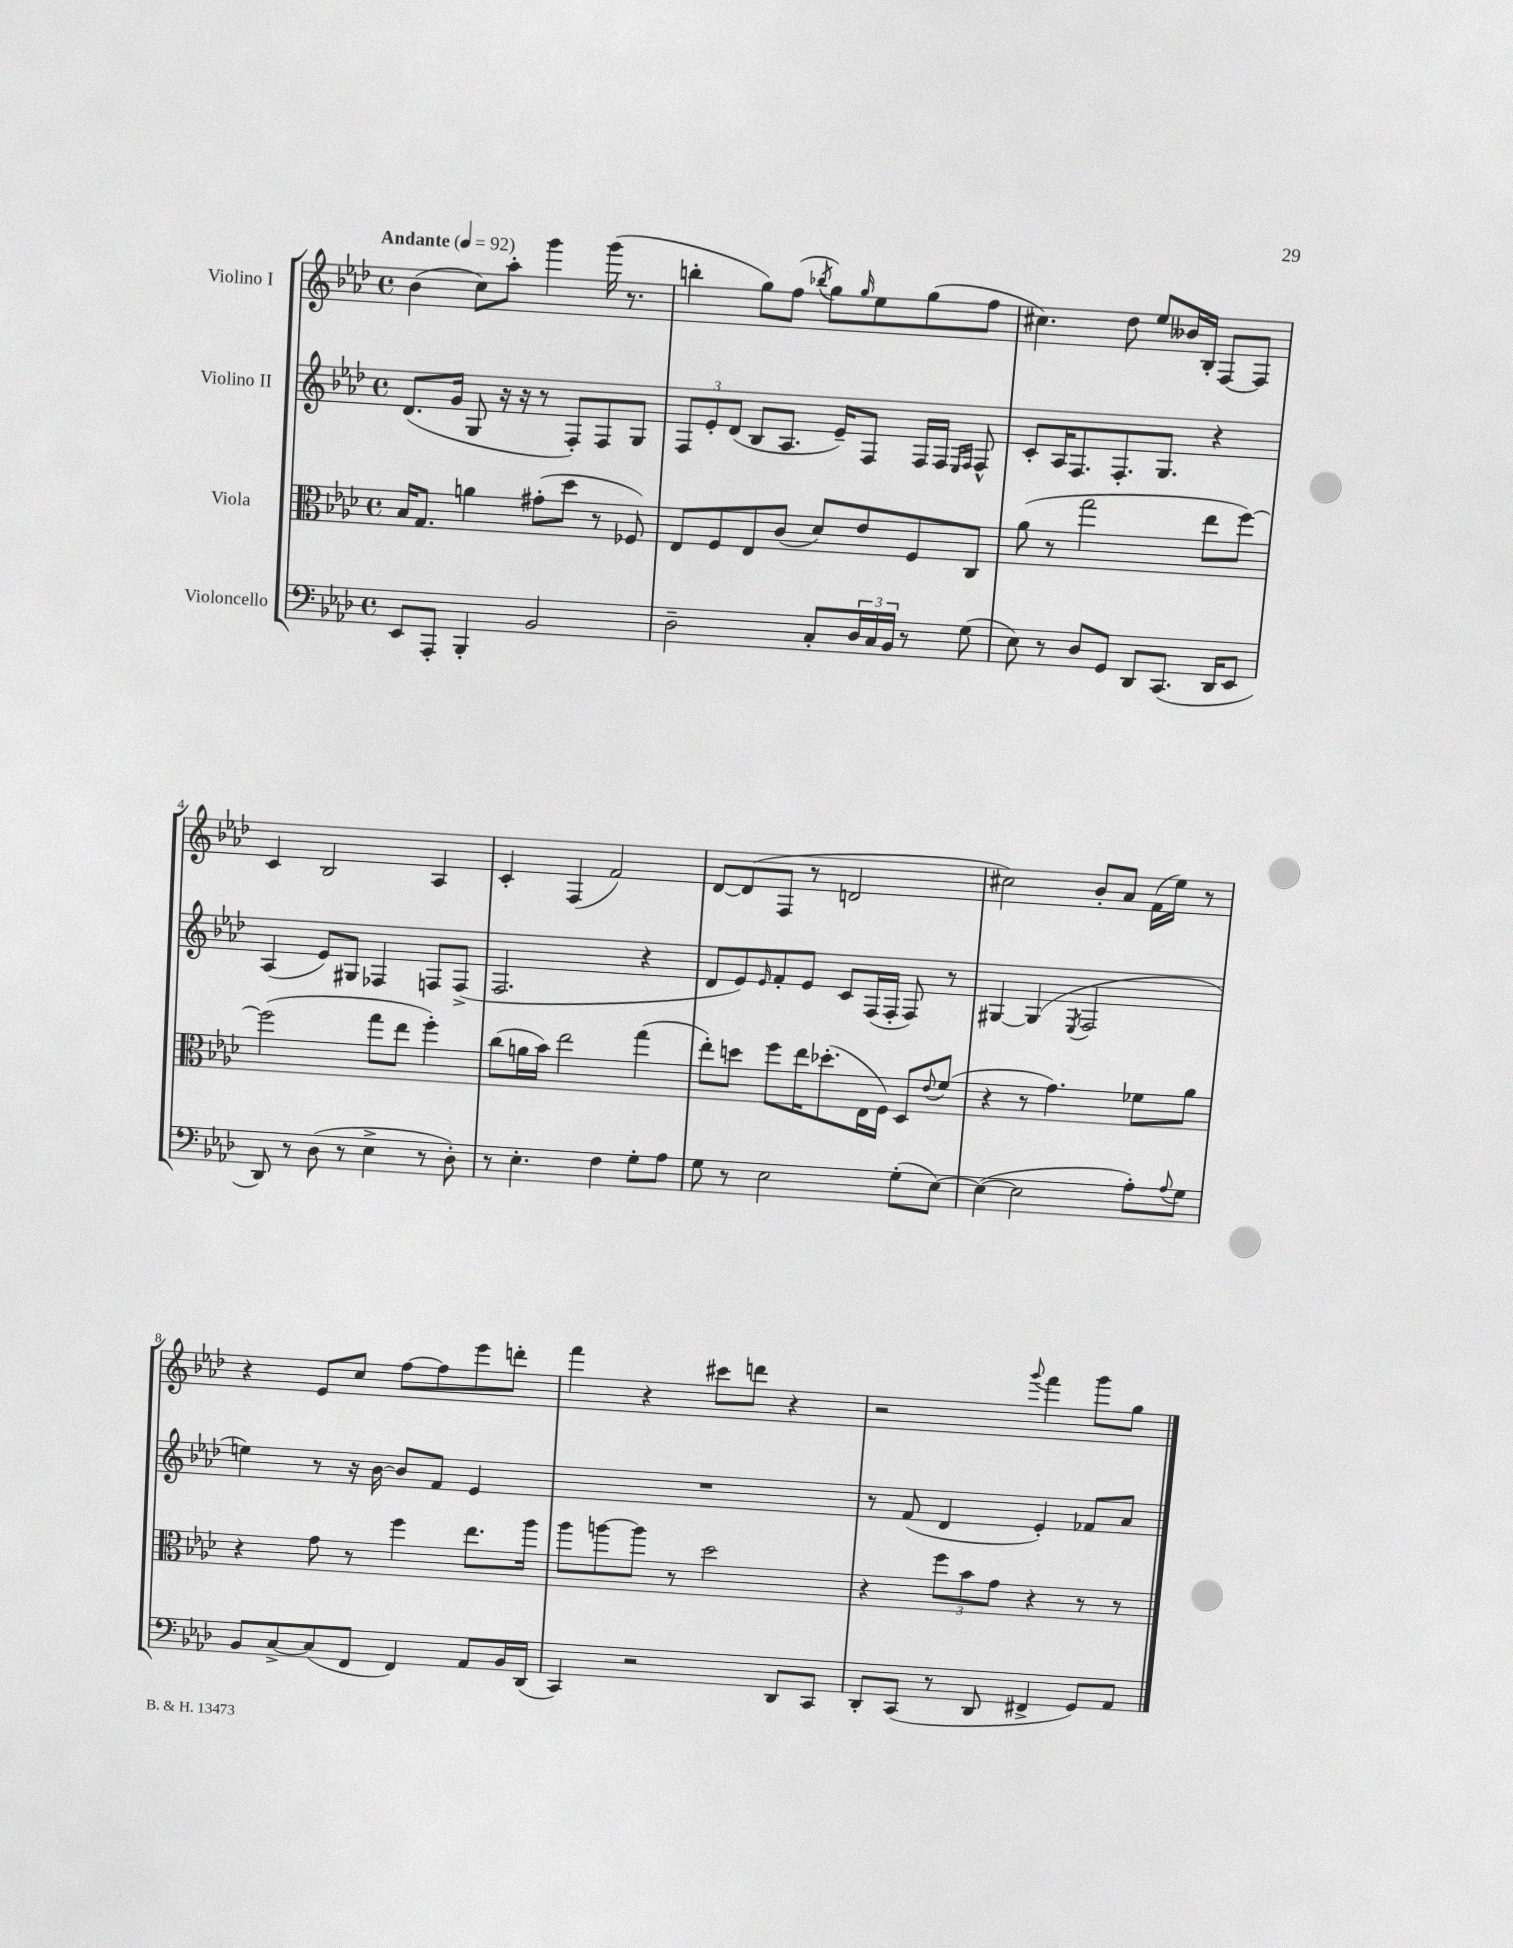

**kern	**kern	**kern	**kern
*staff4	*staff3	*staff2	*staff1
*clefF4	*clefC3	*clefG2	*clefG2
*k[b-e-a-d-]	*k[b-e-a-d-]	*k[b-e-a-d-]	*k[b-e-a-d-]
*M4/4	*M4/4	*M4/4	*M4/4
*met(c)	*met(c)	*met(c)	*met(c)
*MM92	*MM92	*MM92	*MM92
8EE-/L	16B-/LK	(8.d-/L	(4b-\
.	8.G/J	.	.
8AAA-'/J	.	.	.
.	.	16g/Jk	.
4BBB-'/	4a\	8G/	8cc\L)
.	.	16r	8aa-'\J
.	.	16r	.
2BB-/	(8g#'\L	8r	4ggg\
.	8dd-\J	8F'/L)	.
.	8r	8F/	(16ggg\
.	.	.	8.r
.	8F-/)	8G/J	.
=	=	=	=
2D-~\	8E-/L	12F/L	4bb'\
.	.	12e-'/	.
.	8F/	.	.
.	.	(12d-/J	.
.	8E-/	8B-/L	8gg\L)
.	(8c/J	8.A-/J	(8ff\J
.	.	.	8qbb-/
8C'/L	8d-/L)	.	8gg\L)
.	.	16e-~/LK)	.
.	.	.	16qqgg/
24D-/L	8e-/	8F/J	8ee-\
24C/	.	.	.
24BB-/JJ	.	.	.
8r	8F/	16F/LL	(8gg\
.	.	16F/JJ	.
.	.	16qqE-/LL	.
.	.	16qqF/JJ	.
(8G\	8C/J	8F^^/	8ff\J
=	=	=	=
8E-\)	(8a-\	8c'/L	4.cc#\)
8r	8r	16A-/K	.
.	.	8.F/	.
8D-/L	2gg\	.	.
8GG/J	.	8.F'/	8dd-\
8DD-/L	.	.	8ee-/L
.	.	8.G/J	.
(8.CC/J	.	.	16b--/L
.	.	.	16B-'/JJ
.	8ee-\L	4r	[8F/L
16DD-/LK	.	.	.
8EE-/J	[8ff\J)	.	8F/]J
=	=	=	=
8DD-/)	(2ff\]	(4A-/	4c/
8r	.	.	.
(8D-\	.	8e-/L)	2B-/
8r	.	8G#/J	.
4E-^\	8gg\L	4F-/	.
.	8ee-\J	.	.
8r	4ff'\)	8F/L	4A-/
8D-'\)	.	(8F^/J	.
=	=	=	=
8r	(8cc\L	2.F/	4c'/
4.E-'\	16a\L	.	.
.	16b-\JJ)	.	.
.	2ee-\	.	(4F/
4F\	.	.	2f/)
8G'\L	(4gg\	4r	.
8A-\J	.	.	.
=	=	=	=
8G\	8ee-'\L)	8d-/L	[8d-/L
8r	8dd\J	8e-/)	(8d-/]
.	.	16qqe-/	.
2E-\	8ff\L	8f'/	8F/J
.	16ee-\K	8e-/J	8r
.	(8.dd-'\	.	.
.	.	8c/L	2d/
.	16E-\L	(16F/L	.
.	16F\JJ)	16F'/JJ	.
(8G'\L	8D-/L	8F/)	.
.	8qqe-/	.	.
[8E-\J)	(8f/J	8r	.
=	=	=	=
(4E-\_	4r	[4G#/	2cc#\)
2E-\]	8r	(4G#/]	.
.	4.g\)	.	.
.	.	8qE-/	.
.	.	2F/	8b-'/L
.	.	.	8a-/J
8A-'\L)	8f-\L	.	(16f\LL
.	.	.	16ee-\JJ)
8qqA-/	.	.	.
8G\J	8a-\J	.	8r
=	=	=	=
8BB-/L	4r	4ee\)	4r
[8C^/	.	.	.
(8C/]	8g\	8r	8e-/L
8FF/J	8r	16r	8cc/J
.	.	[16b-\	.
4FF/)	4ff\	8b-/]L	[8ff\L
.	.	8f/J	8ff\]
8AA-/L	8.ee-\L	4e-/	8eee-\
16BB-/L	.	.	8ddd'\J
(16DD-/JJ	16aa-\Jk	.	.
=	=	=	=
4CC/)	8aa-\L	1r	4fff\
.	[8aa\	.	.
2r	8aa\]J	.	4r
.	8r	.	.
.	2dd-\	.	8ccc#\L
.	.	.	8ddd\J
8DD-/L	.	.	4r
8CC/J	.	.	.
=	=	=	=
8DD-'/L	4r	8r	2r
(8CC/J	.	(8f/	.
8r	12ff\L	4d-/	.
.	12b-\	.	.
8DD-/	.	.	.
.	12g\J	.	.
.	.	.	8qqggg/
4FF#^/	4r	4e-'/)	4fff\
8GG/L)	8r	8f-/L	8ggg\L
8AA-/J	8r	8a-/J	8gg\J
==	==	==	==
*-	*-	*-	*-
